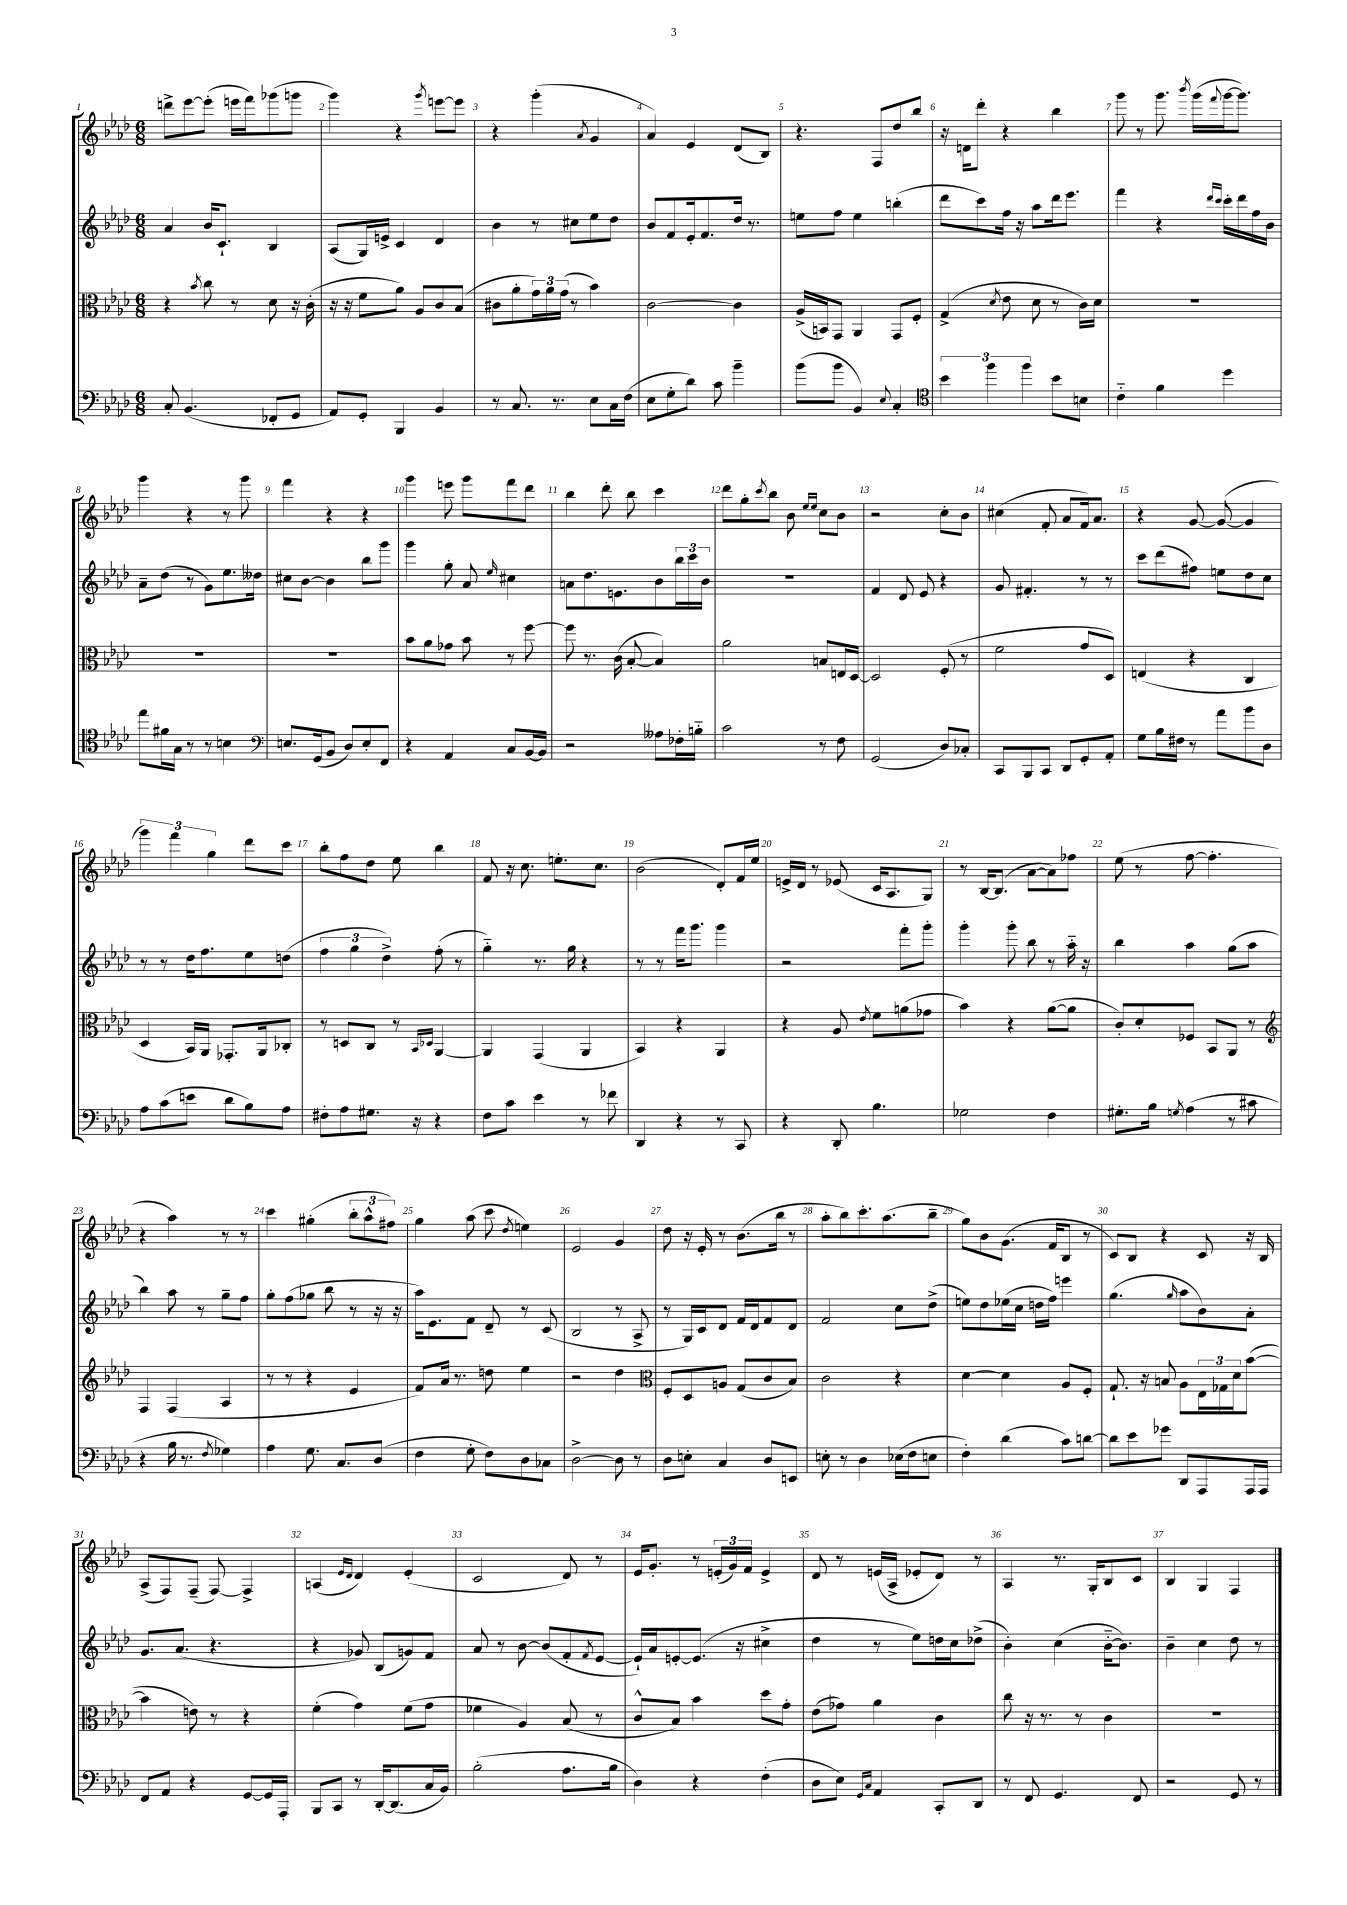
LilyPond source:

<<
\new StaffGroup <<
\new Staff = "s0" {
    \clef treble \key aes \major \numericTimeSignature \time 6/8
    d'''8-> ees'''8~ ees'''8-.( e'''16 f'''16) ges'''8( g'''8 |
    g'''4) r4 \acciaccatura { g'''8 } e'''8~ e'''8 |
    r4 g'''4-.( \acciaccatura { aes'8 } g'4 |
    aes'4) ees'4 des'8( bes8) |
    r4. f8 des''8 bes''8 |
    r16 d'16 des'''8-. r4 bes''4 |
    g'''8 r8 g'''8. \acciaccatura { bes'''8 } g'''16( \appoggiatura { f'''8 } g'''16~ g'''8.) |
    g'''4 r4 r8 g'''8 |
    f'''4 r4 r4 |
    g'''4 e'''8 g'''8 f'''8 des'''8 |
    bes''4 des'''8-. bes''8 c'''4 |
    des'''8 g''8-. \acciaccatura { c'''8 } bes''8 bes'8 \grace { ees''16 ees''16 } c''8 bes'8 |
    r2 c''8-. bes'8 |
    cis''4( f'8-. aes'8 f'16) aes'8. |
    r4 g'8~ g'8~( g'4 |
    \tuplet 3/2 { g'''4) f'''4 g''4 } des'''8 c'''8 |
    bes''8-. f''8 des''8 ees''8 bes''4 |
    f'8 r16 c''8. e''8.-. c''8. |
    bes'2( des'8-.) f'16 ees''16 |
    e'16-> des'16 r8 ees'8( c'16 aes8. g8) |
    r8 bes16~ bes8.( aes'8~ aes'8) fes''8 |
    ees''8( r8 f''8~ f''4.-. |
    r4 aes''4) r8 r8 |
    c'''4 gis''4-.( \tuplet 3/2 { bes''8-. aes''8-^ fis''8) } |
    g''4 aes''8( c'''8 \acciaccatura { des''8 } e''4) |
    ees'2 g'4 |
    des''8 r16 ees'16-. r8 bes'8.( bes''16 r8 |
    aes''8-. bes''8) c'''8.-. aes''8.( bes''8-- |
    g''8) bes'8 g'8.( f'16 bes8 r8 |
    c'8) bes8 r4 c'8 r16 bes16 |
    aes8->( f8) f8--( f8~) f4-> |
    a4( \grace { ees'16 des'16 } des'4) ees'4-.( |
    c'2 des'8) r8 |
    ees'16 g'8.-. r8 \tuplet 3/2 { e'16-.( g'16) f'16 } e'4-> |
    des'8 r8 e'16( aes16-> ees'8-. des'8) r8 |
    aes4 r8. g16-. bes8 c'8 |
    bes4 g4 f4 \bar "|." |
}
\new Staff = "s1" {
    \clef treble \key aes \major \numericTimeSignature \time 6/8
    aes'4 bes'16 c'8.-! bes4 |
    aes8( g16) e'16-> c'4 des'4 |
    bes'4 r8 cis''8 ees''8 des''8 |
    bes'8 f'8 ees'16-. f'8. des''16 r8. |
    e''8 f''8 e''4 b''4-.( |
    des'''8 c'''8) f''16 r16 aes''8 des'''16 ees'''8. |
    f'''4 r4 \grace { des'''16 c'''16 } c'''16-. des'''16 f''16 bes'16 |
    aes'8-- des''8( r8 g'8) ees''8. deses''16 |
    cis''8 bes'8~ bes'4 bes''8 g'''8 |
    g'''4 g''8-. aes'8 \grace { ees''16 } cis''4 |
    a'8 des''8. e'8. bes'8 \tuplet 3/2 { bes''16 c'''16 bes'16 } |
    R2. |
    f'4 des'8 ees'8 r4 |
    g'8 fis'4.-. r8 r8 |
    c'''8 des'''8( fis''8) e''8 des''8 c''8 |
    r8 r8 des''16 f''8. ees''8 d''8( |
    \tuplet 3/2 { f''4 g''4 des''4->) } f''8-.( r8 |
    g''4-_) r8. g''16 r4 |
    r8 r8 f'''16 g'''8. g'''4 |
    r2 f'''8-. g'''8-. |
    g'''4-. g'''8-. bes''8 r8 aes''16-_ r16 |
    bes''4 aes''4 g''8( aes''8 |
    bes''4) aes''8 r8 g''8-- f''8 |
    g''8-. f''8( ges''8 bes''8 r8 r16 r16 |
    aes''16) ees'8. f'8 des'8-- r8 c'8( |
    bes2 r8 aes8-> |
    r8 g16) c'16 des'8 f'16 des'16 f'8 des'8 |
    f'2 c''8 des''8->( |
    e''8) des''8 ees''16( c''16 d''16 f''16) e'''4 |
    g''4.( \grace { g''16 } aes''8 bes'8) aes'8-. |
    g'8. aes'8.( r4. |
    r4 ges'8) bes8( g'8) f'8 |
    aes'8 r8 bes'8~ bes'8( f'8-. \acciaccatura { f'8 } ees'8~ |
    ees'16-!) aes'16 e'8~-. e'8.( r16 cis''4-> |
    des''4 r8 ees''8) d''16 c''16 des''8->( |
    bes'4-.) c''4( bes'16~-_ bes'8.) |
    bes'4-- c''4 des''8 r8 \bar "|." |
}
\new Staff = "s2" {
    \clef alto \key aes \major \numericTimeSignature \time 6/8
    r4 \acciaccatura { bes'8 } c''8 r8 des'8 r16 c'16-.( |
    r16 r16 f'8 aes'8) aes8 c'8 bes8( |
    cis'8 aes'8-. \tuplet 3/2 { g'16) aes'16 g'16( } r8 bes'4) |
    c'2~ c'4 |
    aes16->( b,16) g,8 aes,4 g,8 f8-. |
    g4->( \acciaccatura { des'8 } ees'8 des'8 r8 c'16) des'16 |
    R2. |
    R2. |
    R2. |
    bes'8 aes'8 ges'8 bes'8 r8 f''8~ |
    f''8 r8. c'16( bes8~-. bes4) |
    aes'2 b8 e16 des16~ |
    des2 f8-.( r8 |
    f'2 g'8 des8) |
    e4( r4 c4 |
    des4 bes,16) aes,16 ges,8.-. aes,16 ces8-. |
    r8 d8 c8 r8 \grace { bes,16 des16 } aes,4~ |
    aes,4 g,4( aes,4 |
    bes,4) r4 aes,4 |
    r4 aes8 \acciaccatura { ees'8 } f'8 a'8( ges'8 |
    bes'4) r4 aes'8~( aes'8 |
    c'8-.) des'8-. fes8 bes,8 aes,8 r8 |
    \clef treble f4 f4( aes4 |
    r8 r8 r4 ees'4 |
    f'8) aes'16 r8. d''8 ees''4 |
    r2 des''4 |
    \clef alto f8-. des8 a8 g8( c'8 bes8) |
    c'2 r4 |
    des'4~ des'4 aes8 f8-. |
    g8.-! r16 b8 aes8 \tuplet 3/2 { ees16 ges16 des'16 } bes'8~( |
    bes'4 e'8) r8 r4 |
    f'4-.( g'4) f'8( g'8 |
    fes'4 aes4) bes8( r8 |
    c'8-^ bes8) bes'4 des''8 g'8-. |
    ees'8( ges'8) aes'4 c'4 |
    c''8 r16 r8. r8 c'4 |
    R2. \bar "|." |
}
\new Staff = "s3" {
    \clef bass \key aes \major \numericTimeSignature \time 6/8
    c8-. bes,4.( fes,8-. g,8 |
    aes,8) g,8-. bes,,4 bes,4 |
    r8 c8. r8. ees8 c16 f16( |
    ees8 g8-. des'8) c'8 bes'4-- |
    bes'8( bes'8 bes,4) \appoggiatura { ees8 } c4-. |
    \clef tenor \tuplet 3/2 { bes'4 f''4 f''4 } bes'8 b8 |
    c'4-_ f'4 des''4 |
    ees''8 fis'16 g16 r8 r8 b4 |
    \clef bass e8. g,16( bes,8 des8) e8-. f,8 |
    r4 aes,4 c8 bes,16~ bes,16 |
    r2 aeses8 fes16-. b16-_ |
    c'2 r8 f8 |
    g,2( des8) ces8-. |
    c,8 bes,,8 c,8 des,8 g,8-. aes,8-. |
    g8 bes16 fis16 r8 aes'8 bes'8 des8 |
    aes8 c'8( e'8 des'8 bes8) aes8 |
    fis8-. aes8 gis8. r16 r4 |
    f8 c'8 ees'4 r8 fes'8 |
    des,4 r4 r8 c,8 |
    r4 des,8-. bes4. |
    ges2 f4 |
    gis8.-. bes16 \acciaccatura { g8 } aes4( r8 cis'8 |
    r4 bes16 r8. \acciaccatura { f8 } ges4) |
    aes4 g8. c8. des8( |
    f4 g8-. f8) des8 ces8 |
    des2~-> des8 r8 |
    des8 e8-. c4 des8 e,8 |
    e8-. r8 des4 ees16( f16 e8 |
    f4-.) des'4( c'8) d'8~ |
    d'8 ees'8 ges'8 des,8 aes,,8 aes,,16 aes,,16 |
    f,8 aes,8 r4 g,8~ g,16 aes,,16-. |
    bes,,8 c,8 r8 des,16~-. des,8.( c16 bes,16) |
    bes2-.( aes8. bes16 |
    des4) r4 f4-.( |
    des8 ees8) \grace { g,16 c16 } aes,4 c,8-. des,8 |
    r8 f,8 g,4. f,8 |
    r2 g,8 r8 \bar "|." |
}
>>
>>
\layout { \context { \Score \override BarNumber.break-visibility = ##(#f #t #t) barNumberVisibility = #all-bar-numbers-visible } }
